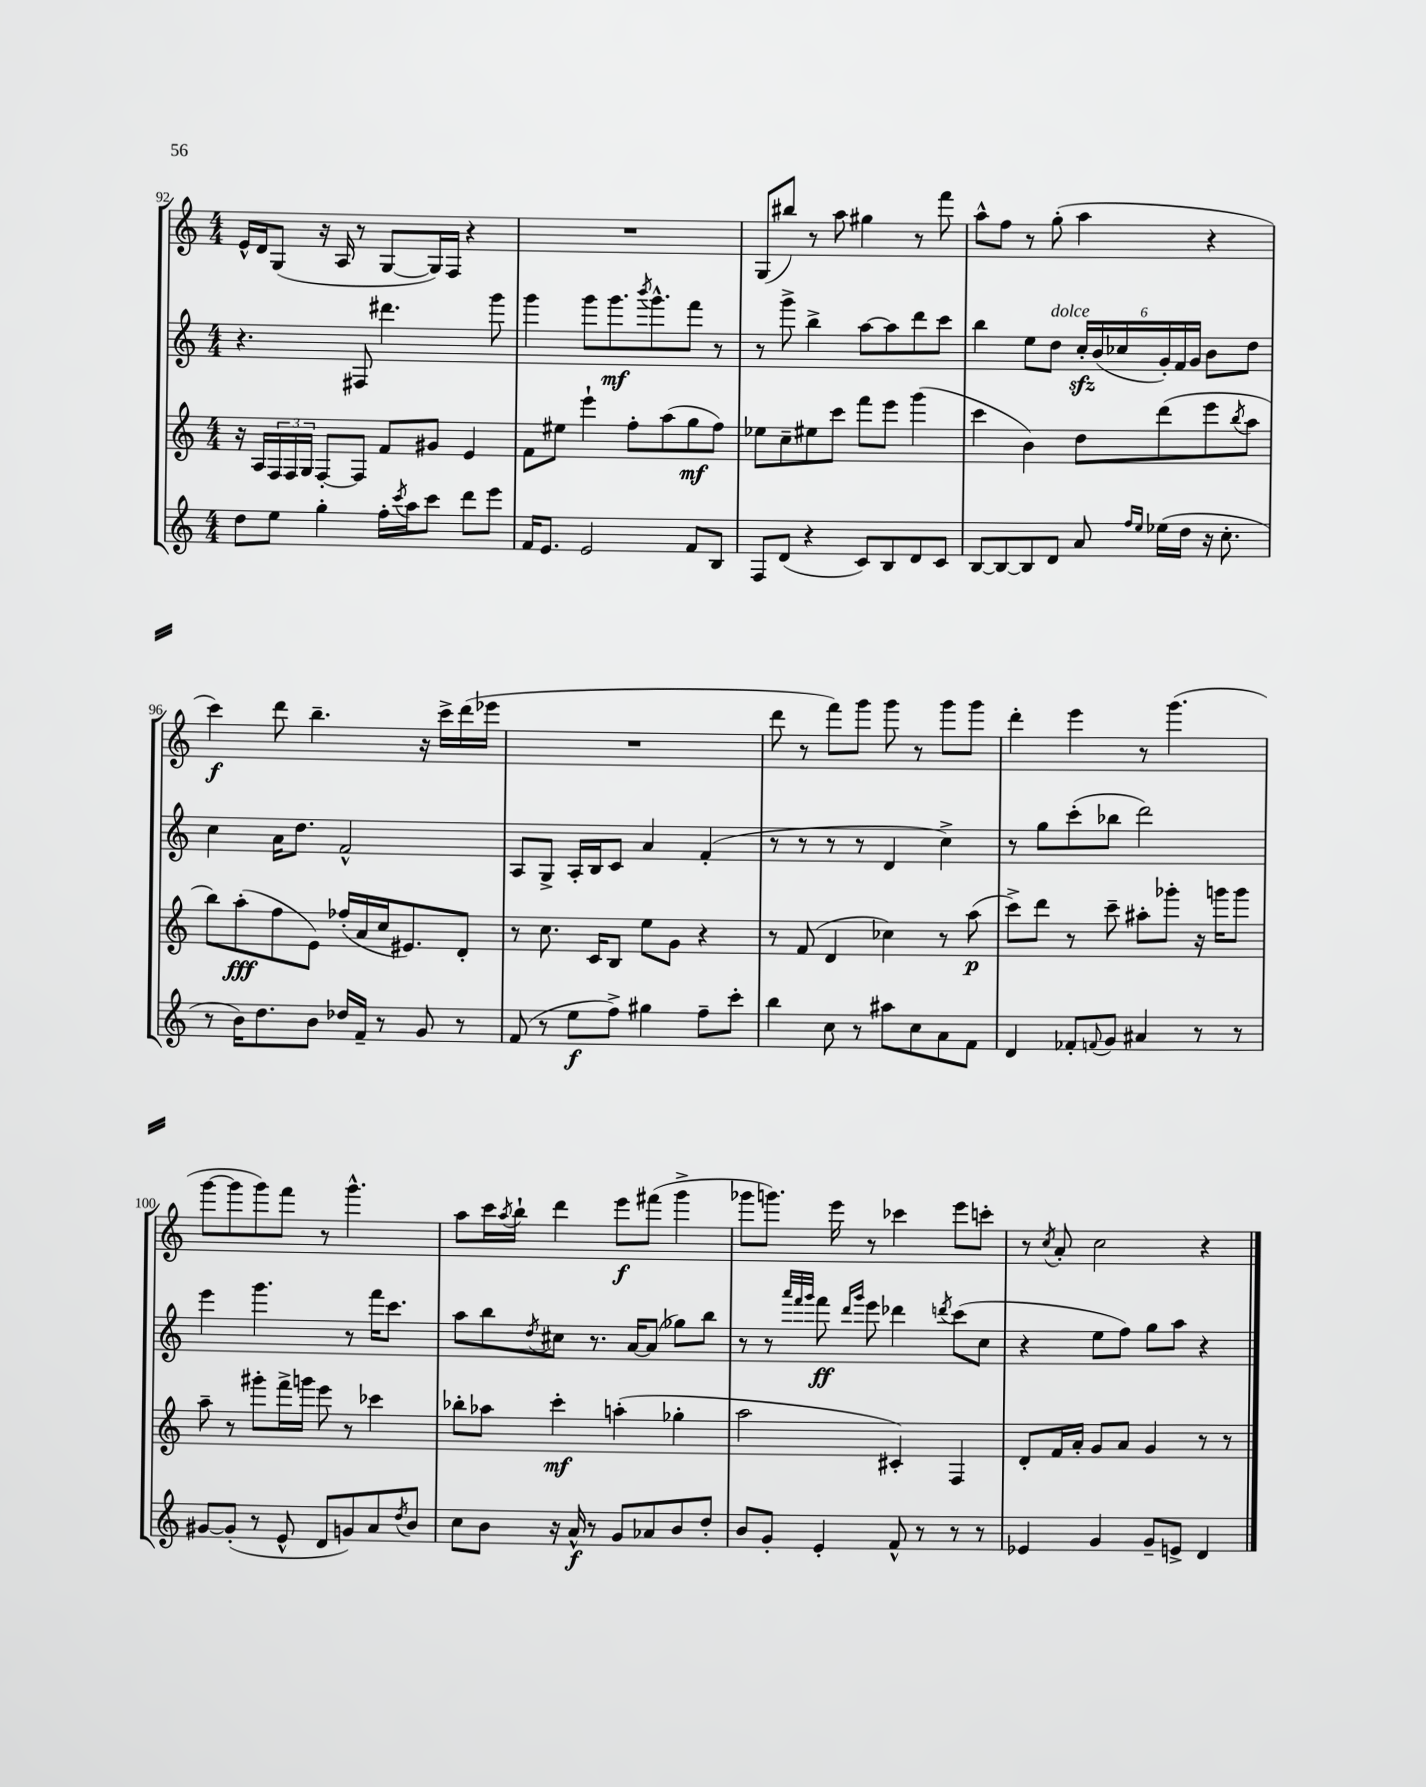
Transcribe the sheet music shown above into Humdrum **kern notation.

**kern	**dynam	**kern	**dynam	**kern	**dynam	**kern	**dynam
*part4	*part4	*part3	*part3	*part2	*part2	*part1	*part1
*staff4	*staff4	*staff3	*staff3	*staff2	*staff2	*staff1	*staff1
*clefG2	*	*clefG2	*	*clefG2	*	*clefG2	*
*k[]	*	*k[]	*	*k[]	*	*k[]	*
*M4/4	*	*M4/4	*	*M4/4	*	*M4/4	*
=92	=92	=92	=92	=92	=92	=92	=92
8dd\L	.	16r	.	4.r	.	16e^^/LL	.
.	.	16A/LL	.	.	.	16d/J	.
8ee\J	.	24F/	.	.	.	(8G/J	.
.	.	24F/	.	.	.	.	.
.	.	24G/JJ	.	.	.	.	.
4gg'\	.	[8F'/L	.	.	.	16r	.
.	.	.	.	.	.	16A/	.
.	.	8F/J]	.	8F#X/	.	8r	.
16ff'\LL	.	8f/L	.	4.ddd#X\	.	[8G/L	.
8qccc/	.	.	.	.	.	.	.
16aa\J	.	.	.	.	.	.	.
8ccc\J	.	8g#X/J	.	.	.	16G/L])	.
.	.	.	.	.	.	16F/JJ	.
8ddd\L	.	4e/	.	.	.	4r	.
8eee\J	.	.	.	8ggg\	.	.	.
=93	=93	=93	=93	=93	=93	=93	=93
16f/KL	.	8f\L	.	4ggg\	.	1r	.
8.e/J	.	.	.	.	.	.	.
.	.	8ee#X\J	.	.	.	.	.
2e/	.	4eee`\	.	8ggg\L	.	.	.
.	.	.	.	8.ggg\	mf	.	.
.	.	8ff'\L	.	.	.	.	.
.	.	.	.	8qbbb/	.	.	.
.	.	.	.	8.ggg^^\	.	.	.
.	.	(8aa\	.	.	.	.	.
8f/L	.	8gg\	mf	8fff\J	.	.	.
8B/J	.	8ff\J)	.	8r	.	.	.
=94	=94	=94	=94	=94	=94	=94	=94
8F/L	.	8ee-X\L	.	8r	.	(8G/L	.
(8d/J	.	8cc~\	.	8ggg^\	.	8bb#X/J)	.
4r	.	8ee#X\	.	4bb^\	.	8r	.
.	.	8ccc\J	.	.	.	8aa\	.
8c/L)	.	8fff\L	.	[8aa\L	.	4gg#X\	.
8B/	.	8eee\J	.	8aa\]	.	.	.
8d/	.	(4ggg\	.	8ddd\	.	8r	.
8c/J	.	.	.	8ccc\J	.	8fff\	.
=95	=95	=95	=95	=95	=95	=95	=95
[8B/L	.	4ccc\	.	4bb\	.	8aa^^\L	.
8B/_	.	.	.	.	.	8ff\J	.
8B/]	.	4b\)	.	8ee\L	.	8r	.
!	!	!	!	!LO:TX:a:i:t=dolce	!	!	!
8d/J	.	.	.	8dd\J	.	(8gg'\	.
8a/	.	8dd\L	.	24cczz'/LL	.	4aa\	.
.	.	.	.	(24b/	.	.	.
.	.	.	.	24cc-X/	.	.	.
16qqff/LL	.	.	.	.	.	.	.
16qqee/JJ	.	.	.	.	.	.	.
(16ee-X\LL	.	(8ddd\	.	24g'/)	.	.	.
.	.	.	.	24f/	.	.	.
16dd\JJ	.	.	.	.	.	.	.
.	.	.	.	24g/JJ	.	.	.
16r	.	8eee\	.	8b\L	.	4r	.
8.cc'\	.	.	.	.	.	.	.
.	.	8qbb/	.	.	.	.	.
.	.	8aa\J	.	8dd\J	.	.	.
!!LO:LB:g=z
=96	=96	=96	=96	=96	=96	=96	=96
8r	.	8bb\L)	.	4cc\	.	4ccc\)	f
16b\KL)	.	(8aa'\	fff	.	.	.	.
8.dd\	.	.	.	.	.	.	.
.	.	8ff\	.	16a\KL	.	8ddd\	.
.	.	.	.	8.dd\J	.	.	.
8b\J	.	8e\J)	.	.	.	4.bb~\	.
16dd-X/LL	.	(16ff-X'/LL	.	2f^^/	.	.	.
16f~/JJ	.	16a/	.	.	.	.	.
8r	.	16cc/J	.	.	.	.	.
.	.	8.e#X/)	.	.	.	.	.
8g/	.	.	.	.	.	16r	.
.	.	.	.	.	.	16ccc^\LL	.
8r	.	8d'/J	.	.	.	(16ddd\	.
.	.	.	.	.	.	16eee-X\JJ	.
=97	=97	=97	=97	=97	=97	=97	=97
(8f/	.	8r	.	8A/L	.	1r	.
8r	.	8.cc\	.	8G^/J	.	.	.
8ee\L	f	.	.	16A'/LL	.	.	.
.	.	16c/KL	.	16B/J	.	.	.
8ff^\J)	.	8B/J	.	8c/J	.	.	.
4gg#X\	.	8ee\L	.	4a/	.	.	.
.	.	8g\J	.	.	.	.	.
8ff~\L	.	4r	.	(4f'/	.	.	.
8ccc'\J	.	.	.	.	.	.	.
=98	=98	=98	=98	=98	=98	=98	=98
4bb\	.	8r	.	8r	.	8ddd\	.
.	.	(8f/	.	8r	.	8r	.
8cc\	.	4d/	.	8r	.	8fff\L)	.
8r	.	.	.	8r	.	8ggg\J	.
8aa#X\L	.	4cc-X\)	.	4d/	.	8ggg\	.
8cc\	.	.	.	.	.	8r	.
8a\	.	8r	.	4cc^\)	.	8ggg\L	.
8f\J	.	(8aa\	p	.	.	8ggg\J	.
=99	=99	=99	=99	=99	=99	=99	=99
4d/	.	8ccc^\L)	.	8r	.	4ddd'\	.
.	.	8ddd\J	.	8gg\L	.	.	.
8f-X'/L	.	8r	.	(8ccc'\	.	4eee\	.
8qqfn/	.	.	.	.	.	.	.
8g/J	.	8ccc~\	.	8bb-X\J	.	.	.
4a#X/	.	8aa#X'\L	.	2ddd\)	.	8r	.
.	.	8ggg-X'\J	.	.	.	(4.ggg\	.
8r	.	16r	.	.	.	.	.
.	.	16gggn\KL	.	.	.	.	.
8r	.	8ggg\J	.	.	.	.	.
!!LO:LB:g=z
=100	=100	=100	=100	=100	=100	=100	=100
[8g#X/L	.	8aa~\	.	4eee\	.	[8ggg\L	.
(8g#'/J]	.	8r	.	.	.	8ggg\]	.
8r	.	8ggg#X'\L	.	4.ggg\	.	8ggg\)	.
8e^^/	.	16fff^\L	.	.	.	8fff\J	.
.	.	16gggn\JJ	.	.	.	.	.
8d/L	.	8eee\	.	.	.	8r	.
8gn/)	.	8r	.	8r	.	4.ggg^^\	.
8a/	.	4ccc-X\	.	16fff\KL	.	.	.
.	.	.	.	8.ccc\J	.	.	.
8qdd/	.	.	.	.	.	.	.
8b/J	.	.	.	.	.	.	.
=101	=101	=101	=101	=101	=101	=101	=101
8cc\L	.	8bb-X'\L	.	8aa\L	.	8aa\L	.
8b\J	.	8aa-X\J	.	8bb\	.	16ccc\L	.
.	.	.	.	.	.	8qaa/	.
.	.	.	.	.	.	16bb`\JJ	.
.	.	.	.	8qdd/	.	.	.
16r	.	4ccc'\	mf	8cc#X\J	.	4ddd\	.
16a^^/	f	.	.	.	.	.	.
8r	.	.	.	8.r	.	.	.
8g/L	.	(4aan'\	.	.	.	8eee\L	f
.	.	.	.	[16a/KL	.	.	.
8a-X/	.	.	.	(8a/J]	.	(8fff#X\J	.
8b/	.	4gg-X'\	.	8gg-X\L)	.	4ggg^\	.
8dd'/J	.	.	.	8bb\J	.	.	.
=102	=102	=102	=102	=102	=102	=102	=102
8b/L	.	2aa\	.	8r	.	8ggg-X\L	.
8g'/J	.	.	.	8r	.	8.gggn\J)	.
.	.	.	.	32qqaaa/LLL	.	.	.
.	.	.	.	32qqfff/	.	.	.
.	.	.	.	32qqggg/JJJ	.	.	.
4e'/	.	.	.	8fff\	ff	.	.
.	.	.	.	.	.	16eee\	.
.	.	.	.	16qqddd/LL	.	.	.
.	.	.	.	16qqggg/JJ	.	.	.
.	.	.	.	8eee\	.	8r	.
8f^^/	.	4c#X'/)	.	4ddd-X\	.	4ccc-X\	.
8r	.	.	.	.	.	.	.
.	.	.	.	8qdddn/	.	.	.
8r	.	4F/	.	(8ccc\L	.	8eee\L	.
8r	.	.	.	8cc\J	.	8cccn'\J	.
=103	=103	=103	=103	=103	=103	=103	=103
4e-X/	.	8d'/L	.	4r	.	8r	.
.	.	.	.	.	.	8qcc/	.
.	.	16f/L	.	.	.	8a'/	.
.	.	16a'/JJ	.	.	.	.	.
4g/	.	8g/L	.	8ee\L	.	2cc\	.
.	.	8a/J	.	8ff\J)	.	.	.
8g~/L	.	4g/	.	8gg\L	.	.	.
8en^/J	.	.	.	8aa\J	.	.	.
4d/	.	8r	.	4r	.	4r	.
.	.	8r	.	.	.	.	.
==	==	==	==	==	==	==	==
*-	*-	*-	*-	*-	*-	*-	*-
